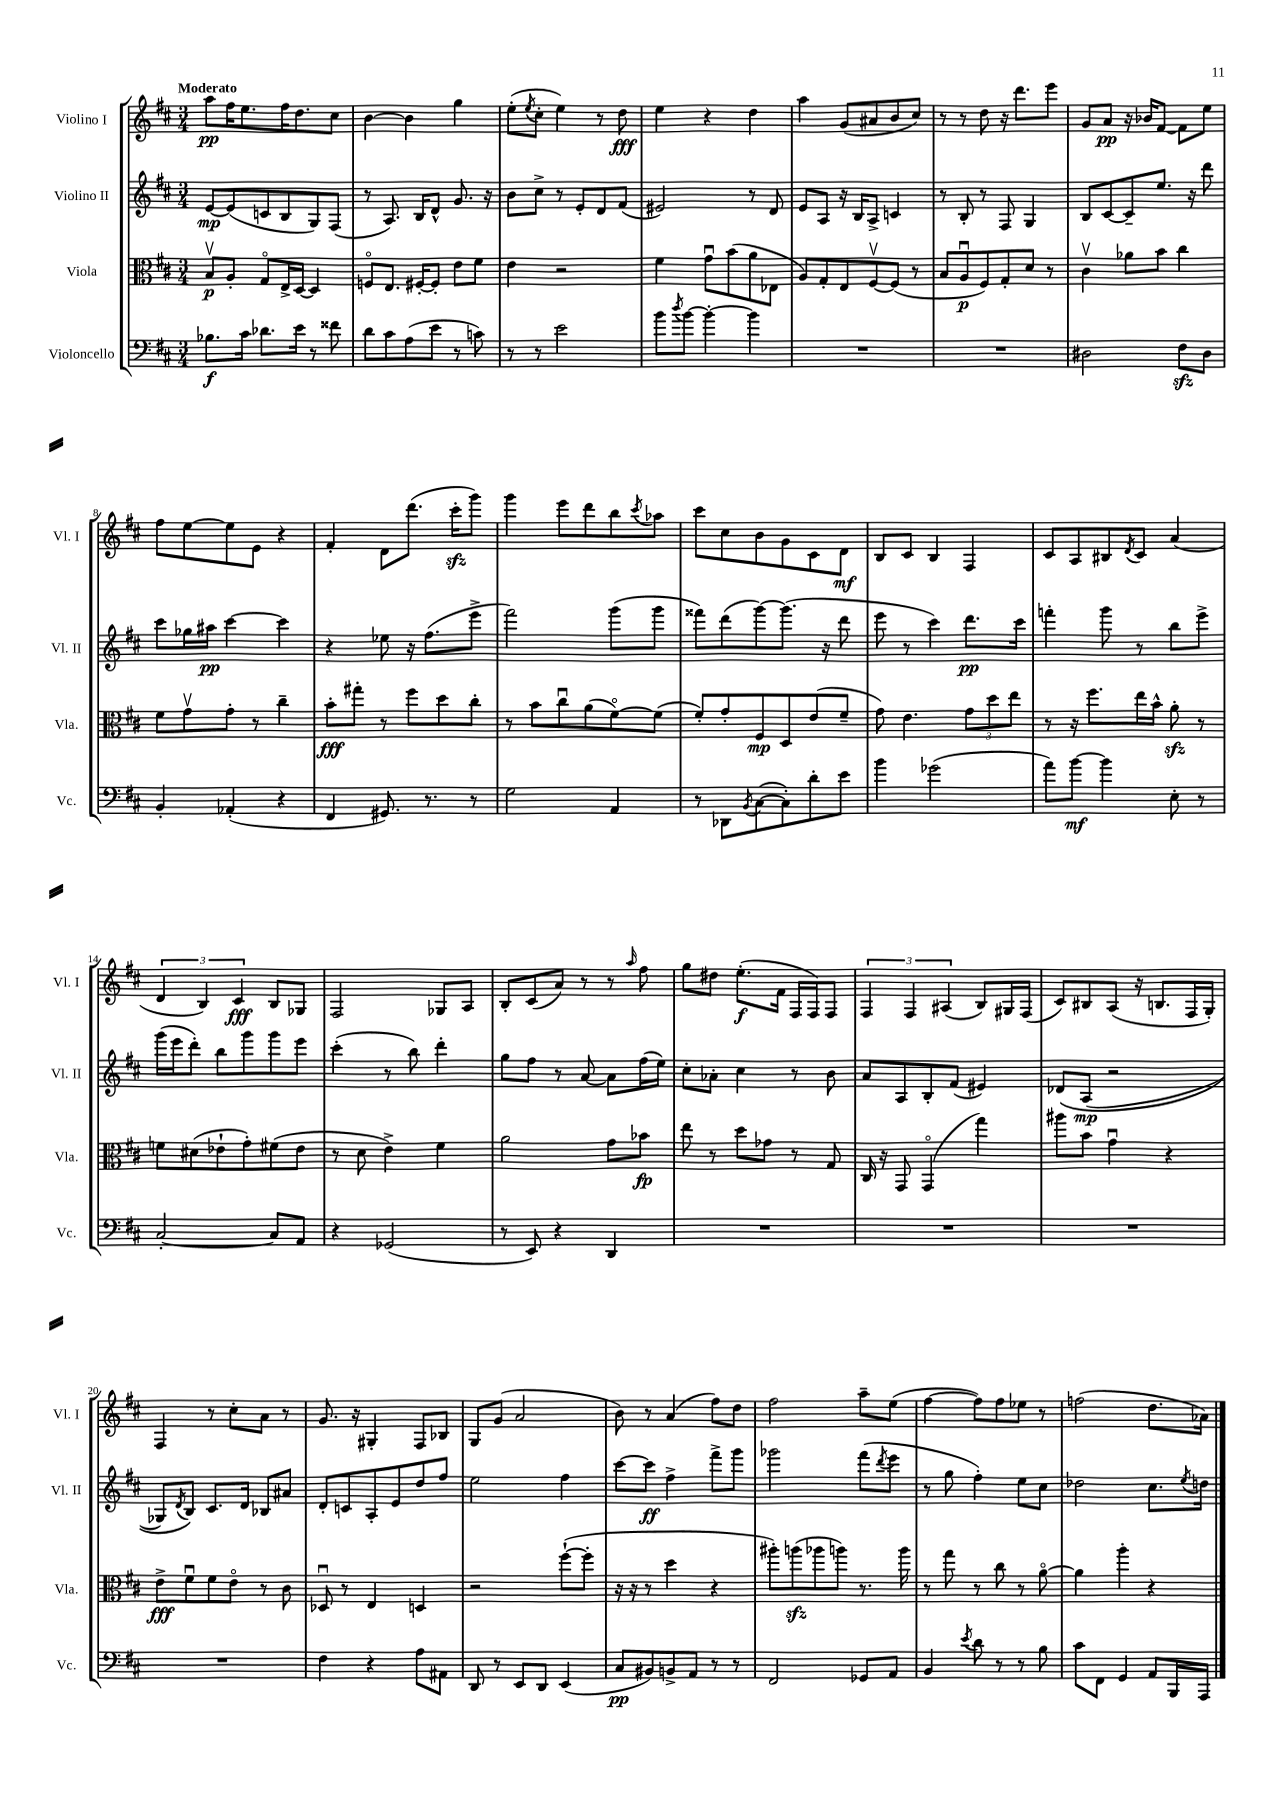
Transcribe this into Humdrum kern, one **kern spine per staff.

**kern	**kern	**kern	**kern
*staff4	*staff3	*staff2	*staff1
*clefF4	*clefC3	*clefG2	*clefG2
*k[f#c#]	*k[f#c#]	*k[f#c#]	*k[f#c#]
*M3/4	*M3/4	*M3/4	*M3/4
8.B-\L	8Bv/L	[8e/L	8aa\L
.	8A'/J	(8e/]	16ff#\K
16c#\Jk	.	.	8.ee\
8.d-\L	8Go/L	8c/	.
.	16E^/L	8B/	16ff#\K
16e\Jk	[16D/JJ	.	8.dd\
8r	4D/]	8G/)	.
8f##\	.	(8F#/J	8cc#\J
=	=	=	=
8d\L	8Fo/L	8r	[4b\
8c#\	8.E/J	8.A/)	.
(8A\	.	.	4b\]
.	[16F#'/LK	16B/LK	.
8e\J	8F#'/]J	8d^^/J	.
8r	8e\L	8.g/	4gg\
8c\)	8f#\J	.	.
.	.	16r	.
=	=	=	=
8r	4e\	8b\L	(8ee'\L
.	.	.	8qee/
8r	.	8cc#^\J	8cc#'\J
2e\	2r	8r	4ee\)
.	.	8e'/L	.
.	.	8d/	8r
.	.	(8f#/J	8dd\
=	=	=	=
8b\L	4f#\	2e#/)	4ee\
8qdd/	.	.	.
[8b\J	.	.	.
4b'\_	8gu\L	.	4r
.	(8b\	.	.
4b\]	8a\	8r	4dd\
.	8E-\J	8d/	.
=	=	=	=
2.r	8A/L)	8e/L	4aa\
.	8G'/	8A/J	.
.	8E/	16r	(8g/L
.	.	16B/LK	.
.	[8F#v/	8A^/J	8a#/
.	(8F#/]J	4c/	8b/
.	8r	.	8cc#/J)
=	=	=	=
2.r	8B/L	8r	8r
.	8Au/	8B'/	8r
.	8F#/)	8r	8dd\
.	8G'/	8F#/	16r
.	.	.	8.ddd\L
.	8d/J	4G/	.
.	8r	.	8eee\J
=	=	=	=
2D#\	4c#v\	8B/L	8g/L
.	.	[8c#/	8a/J
.	8a-\L	8c#~/]	16r
.	.	.	16b-/LK
.	8b\J	8.ee/J	[8f#/J
8F#\L	4cc#\	.	8f#\]L
.	.	16r	.
8D#\J	.	8ddd\	8ee\J
=	=	=	=
4BB'/	8f#\L	8ccc#\L	8ff#\L
.	8gv\	16gg-\L	[8ee\
.	.	16aa#\JJ	.
(4AA-'/	8g'\J	[4ccc#\	8ee\]
.	8r	.	8e\J
4r	4cc#~\	4ccc#\]	4r
=	=	=	=
4FF#/	8b'\L	4r	4f#'/
.	8gg#'\J	.	.
8.GG#/)	8r	8ee-\	8d\L
.	8ff#\L	16r	(8.ddd\J
8.r	.	(8.ff#\L	.
.	8dd\	.	.
.	.	.	16ccc#'\LK
8r	8cc#'\J	8eee^\J	8ggg\J)
=	=	=	=
2G\	8r	2fff#\)	4ggg\
.	8b\L	.	.
.	8cc#u\	.	8eee\L
.	(8a\	.	8ddd\
4AA/	[8f#o\)	(8ggg\L	8bb\
.	.	.	8qccc#/
.	(8f#\]J	8ggg\J	8aa-\J
=	=	=	=
8r	8f#'/L)	8fff##\L)	8ccc#\L
8DD-\L	8g'/	(8ddd\	8cc#\
8qBB/	.	.	.
([8C#\	8F#/	[8ggg\)	8b\
8C#'\])	8D/	(8.ggg\]J	8g\
8d'\	(8e/	.	8c#\
.	.	16r	.
8e\J	8f#~/J	8ddd\	8d\J
=	=	=	=
4b\	8g\)	8eee\	8B/L
.	4.e\	8r	8c#/J
(2g-\	.	4ccc#\)	4B/
.	12g\L	8.ddd\L	4F#/
.	12dd\	.	.
.	12ee\J	.	.
.	.	16ccc#\Jk	.
=	=	=	=
8a\L)	8r	4fff'\	8c#/L
[8b\J	16r	.	8A/
.	8.ff#\L	.	.
4b\]	.	8ggg\	8B#/
.	.	.	8qd/
.	16ee\L	8r	8c#/J
.	16b^^\JJ	.	.
8E'\	8a'\	8bb\L	(4a/
8r	8r	8eee^\J	.
=	=	=	=
[2C#'/	8f\L	(16ggg\LL	6d/
.	.	16eee\J	.
.	(8d#\	8ddd'\J)	.
.	.	.	6B/)
.	8e-`\	8bb\L	.
.	.	.	6c#/
.	8g'\)	8ggg\	.
8C#/]L	(8f#\	8ggg\	8B/L
8AA/J	8e-\J	8eee\J	8G-/J
=	=	=	=
4r	8r	(4ccc#'\	2F#/
.	8d\	.	.
(2GG-/	4e^\)	8r	.
.	.	8bb\)	.
.	4f#\	4ddd'\	8G-/L
.	.	.	8A/J
=	=	=	=
8r	2a\	8gg\L	8B'/L
8EE/)	.	8ff#\J	(8c#/
4r	.	8r	8a/J)
.	.	[8a/	8r
4DD/	8g\L	8a\]L	8r
.	.	.	16qqaa/
.	8b-\J	(16ff#\L	8ff#\
.	.	16ee\JJ)	.
=	=	=	=
2.r	8ee\	8cc#'\L	8gg\L
.	8r	8a-'\J	8dd#\J
.	8dd\L	4cc#\	(8.ee'\L
.	8g-\J	.	.
.	.	.	16f#\Jk
.	8r	8r	16F#/LL
.	.	.	16F#/J)
.	8G/	8b\	8F#/J
=	=	=	=
2.r	16C#/	8a/L	6F#/
.	16r	.	.
.	8GG/	8A/	.
.	.	.	6F#/
.	(4GGo/	8B'/	.
.	.	.	(6A#/
.	.	(8f#/J	.
.	4gg\)	4e#/)	8B/L)
.	.	.	16G#/L
.	.	.	(16F#/JJ
=	=	=	=
2.r	8aa#\L	&(8d-/L	8c#/L)
.	8b\J	(8A/J	8B#/
.	4gu\	2r	(8A/J
.	.	.	16r
.	.	.	8.B/L
.	4r	.	.
.	.	.	16F#/L
.	.	.	16G'/JJ)
=	=	=	=
2.r	8e^\L	8G-/L)	4F#/
.	.	8qd/	.
.	8f#u\	8B/J&)	.
.	8f#\	8.c#/L	8r
.	8eo\J	.	8cc#'\L
.	.	16d/Jk	.
.	8r	8B-/L	8a\J
.	8c#\	8a#/J	8r
=	=	=	=
4F#\	8D-u/	8d'/L	8.g/
.	8r	8c/	.
.	.	.	16r
4r	4E/	8A'/	4G#'/
.	.	8e/	.
8A\L	4D/	8dd/	8F#/L
8AA#\J	.	8ff#/J	8B-/J
=	=	=	=
8DD/	2r	2ee\	8G/L
8r	.	.	(8g/J
8EE/L	.	.	2a/
8DD/J	.	.	.
(4EE/	([8ff#`\L	4ff#\	.
.	8ff#'\]J	.	.
=	=	=	=
8C#/L	16r	[8ccc#\L	8b\)
.	16r	.	.
8BB#/)	8r	8ccc#\]J	8r
8BB^/	4dd\	4ff#^\	(4a/
8AA/J	.	.	.
8r	4r	8fff#^\L	8ff#\L)
8r	.	8ggg\J	8dd\J
=	=	=	=
2FF#/	8aa#'\L)	2ggg-\	2ff#\
.	(8aa\	.	.
.	8aa-\	.	.
.	8aa\J)	.	.
8GG-/L	8.r	(8fff#\L	8aa~\L
.	.	8qddd/	.
8AA/J	.	8eee\J	(8ee\J
.	16aa\	.	.
=	=	=	=
4BB/	8r	8r	[4ff#\
.	8gg\	8gg\	.
8qe/	.	.	.
8d\	8r	4ff#'\)	8ff#\]L)
8r	8cc#\	.	8ff#\
8r	8r	8ee\L	8ee-\J
8B\	[8ao\	8cc#\J	8r
=	=	=	=
8c#\L	4a\]	2dd-\	(2ff\
8FF#\J	.	.	.
4GG/	4aa'\	.	.
8AA/L	4r	8.cc#\L	8.dd\L
16BBB/L	.	.	.
.	.	8qee/	.
16AAA/JJ	.	16dd\Jk	16a-\Jk)
==	==	==	==
*-	*-	*-	*-
